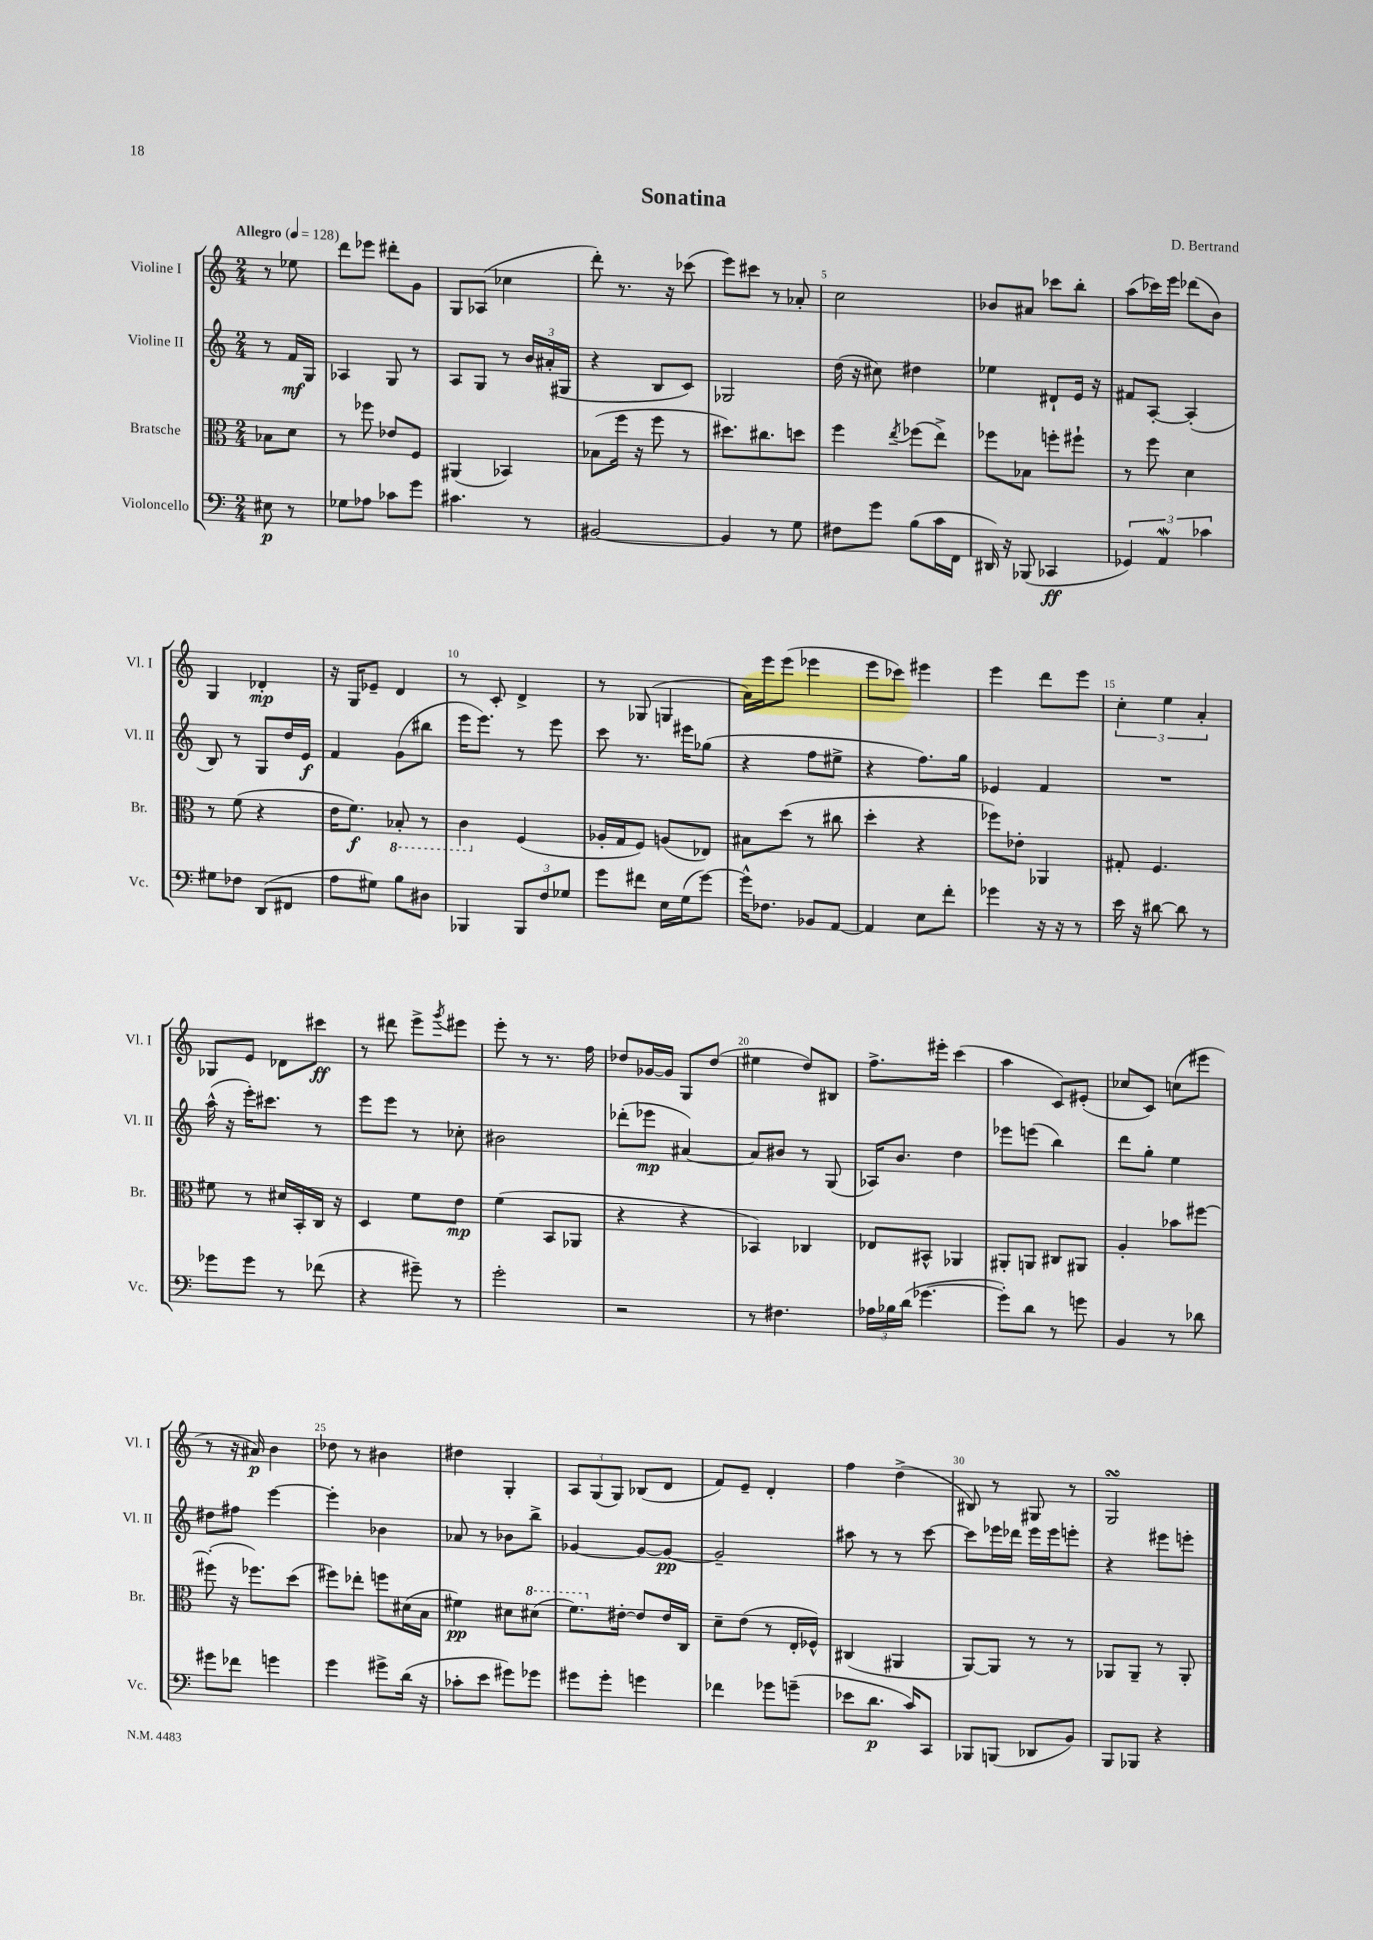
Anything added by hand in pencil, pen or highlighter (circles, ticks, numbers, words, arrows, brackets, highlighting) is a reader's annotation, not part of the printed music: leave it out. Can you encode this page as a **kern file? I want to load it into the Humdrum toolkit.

**kern	**kern	**kern	**kern
*staff4	*staff3	*staff2	*staff1
*clefF4	*clefC3	*clefG2	*clefG2
*k[]	*k[]	*k[]	*k[]
*M2/4	*M2/4	*M2/4	*M2/4
*MM128	*MM128	*MM128	*MM128
8E#\	8B-\L	8r	8r
8r	8d\J	16f/LL	8ee-\
.	.	16G/JJ	.
=	=	=	=
8G-\L	8r	4A-/	8ddd\L
8A-\J	8ff-\	.	8eee-\J
8c-\L	8e-/L	8G/	8ddd#'\L
8g\J	8F/J	8r	8g\J
=	=	=	=
4.c#\	(4AA#/	8A/L	8G/L
.	.	8G/J	(8A-/J
.	4BB-/)	8r	4cc-\
8r	.	24b/LL	.
.	.	(24a#'/	.
.	.	24G#/JJ	.
=	=	=	=
[2BB#/	(8B-\L	4r	8ddd'\)
.	16ff\Jk	.	8.r
.	16r	.	.
.	8ff\	8B/L	.
.	.	.	16r
.	8r	8c/J)	(8ccc-\
=	=	=	=
4BB#/]	8.dd#\L)	2G-/	8eee\L)
.	.	.	8ccc#\J
.	8.cc#\	.	.
8r	.	.	8r
8G\	8dd\J	.	8a-'/
=	=	=	=
8F#\L	4ff\	(16dd\	2cc\
.	.	16r	.
8g\J	.	8cc#\)	.
.	8qee/	.	.
(8B\L	(8ff-\L	4dd#\	.
16c\L	8ee^\J)	.	.
16FF\JJ	.	.	.
=	=	=	=
16DD#/)	8ff-\L	4ee-\	8b-/L
16r	.	.	.
(8BBB-/	8B-\J	.	8a#/J
4CC-/	8ff'\L	8d#`/L	8ccc-\L
.	8ff#`\J	16e/Jk	8bb'\J
.	.	16r	.
=	=	=	=
6GG-/)	8r	8f#/L	(8aa\L
.	8ff\	[8A'/J	16ccc-\L)
6AA/	.	.	.
.	.	.	16eee\JJ
.	4d\	(4A'/]	(8ddd-\L
6c-\	.	.	.
.	.	.	8b\J)
=	=	=	=
8G#\L	8r	8B/)	4G/
8F-\J	(8f\	8r	.
(8DD/L	4r	8G/L	4d-'/
8FF#/J	.	16dd/L	.
.	.	16e/JJ	.
=	=	=	=
8A\L	16e\LK	4f/	16r
.	8.f\J)	.	16G/LK
8G#\J)	.	.	8e-~/J
8B\L	8BB-'/	(8g\L	4d/
8D#\J	8r	8bb#\J	.
=	=	=	=
4BBB-/	4C\	16eee\LK	8r
.	.	8.eee\J)	.
.	.	.	8c'/
12BBB-/L	(4F/	8r	4d^/
12F/	.	.	.
.	.	8eee\	.
12G-/J	.	.	.
=	=	=	=
8g\L	16A-'/LL	8ccc\	8r
.	16G/J	.	.
8f#\J	8F/J)	8.r	(8G-/
16E\LL	(8A/L	.	4G/
(16G\J	.	16eee#\LK	.
[8g\J)	8E-/J)	(8gg-\J	.
=	=	=	=
16g^^\]LK	8B#\L	4r	16a\LL)
8.F-\J	.	.	16eee\J
.	(8dd\J	.	(8eee\J
8BB-/L	8r	8ff\L	4eee-\
[8AA/J	8cc#\	8ee#^\J	.
=	=	=	=
4AA/]	4dd'\	4r	8eee\L
.	.	.	8ccc-\J)
8E\L	4r	8.ff\L)	4eee#\
8f'\J	.	.	.
.	.	16gg\Jk	.
=	=	=	=
4g-\	8ff-\L)	4e-/	4eee\
.	8e-'\J	.	.
16r	4AA-/	4f/	8ddd\L
16r	.	.	.
8r	.	.	8eee\J
=	=	=	=
16e\	8G#'/	2r	6cc'\
16r	.	.	.
[8d#\	4.F/	.	.
.	.	.	6ee\
8d#\]	.	.	.
.	.	.	6a'/
8r	.	.	.
=	=	=	=
8g-\L	8f#\	(16aa^^\	8G-/L
.	.	16r	.
8g-\J	8r	16eee'\LK)	8e/J
.	.	8.ccc#\J	.
8r	16d#/LL	.	8d-\L
.	16BB'/	.	.
(8f-\	16C/JJ	8r	8ccc#\J
.	16r	.	.
=	=	=	=
4r	4D/	8eee\L	8r
.	.	8eee\J	8ddd#\
8g#~\)	8f\L	8r	8eee^\L
.	.	.	8qggg/
8r	8e\J	8cc-'\	8eee#\J
=	=	=	=
2g'\	(4f\	2b#\	8eee'\
.	.	.	8r
.	8BB/L	.	8.r
.	8AA-/J	.	.
.	.	.	16ff\
=	=	=	=
2r	4r	(8ddd-'\L	8dd-/L
.	.	8eee-\J	[16g-/L
.	.	.	16g-/]JJ
.	4r	[4a#/)	8G/L
.	.	.	(8dd-/J
=	=	=	=
8r	4BB-/)	8a#/]L	4ee#\
4.F#\	.	8b#/J	.
.	4C-/	8r	8dd/L)
.	.	(8G/	8B#/J
=	=	=	=
24A-\LL	8E-/L	16A-/LK)	8.ff^\L
24B-\	.	.	.
.	.	8.b/J	.
(24d\JJ	.	.	.
[4.g-\	8BB#^^/J	.	.
.	.	.	16eee#'\Jk
.	4AA-/	4dd\	(4ccc\
=	=	=	=
8g-'\]L)	8AA#'/L	8eee-\L	4aa\
8d\J	8AA/J	(8eee\J	.
8r	8C#/L	4bb\)	8c/L)
8g\	8AA#/J	.	(8e#'/J
=	=	=	=
4BB/	4A'/	8ddd\L	8cc-/L
.	.	8gg'\J	8c/J)
8r	8b-\L	4ee\	(8cc\L
8d-\	[8ff#\J	.	8eee#\J
=	=	=	=
8g#\L	(8ff#'\]	8dd#\L	8r
8f-\J	16r	8ff#\J	16r
.	8.ff-\L)	.	16a#/)
4g\	.	[4eee\	4b\
.	(8dd\J	.	.
=	=	=	=
4g\	8ff#\L)	4eee'\]	8dd-\
.	8ee-'\J	.	8r
8g#^\L	8ff\L	4b-\	4b#\
(16d\Jk	(16d#\L	.	.
16r	16B\JJ	.	.
=	=	=	=
8c-'\L	4f#\)	8a-/	4dd#\
8e\J	.	8r	.
8g#\L)	8d#\L	8b-\L	4G'/
8g-\J	(8dd#\J	8bb^\J	.
=	=	=	=
8g#\L	8.ff\L)	[4g-/	12A/L
.	.	.	(12G/
8g#'\J	.	.	.
.	.	.	12G/J)
.	[16e#'\Jk	.	.
4g\	8e#/]L	8g-/_L	(8B-/L
.	16e#/L	8g-/_J	8d/J
.	16C/JJ	.	.
=	=	=	=
4f-\	8d~\L	2g-~/]	8f/L)
.	(8e\J	.	8e~/J
8g-\L	8r	.	4d'/
(8g~\J	16E'/LL	.	.
.	16F-^^/JJ)	.	.
=	=	=	=
8e-\L	(4C#/	8aa#\	4ff\
8.d\J	.	8r	.
.	4AA#/	8r	(4dd^\
16c/LK)	.	.	.
8CC/J	.	[8ccc\	.
=	=	=	=
8BBB-/L	[8AA/L)	8ccc\]L	8B#/)
(8BBB/J	8AA/]J	16eee-\L	8r
.	.	16ddd-\JJ	.
8DD-/L	8r	16eee-\LL	8G#/
.	.	16eee-\J	.
8BB/J)	8r	8eee'\J	8r
=	=	=	=
8BBB/L	8AA-/L	4r	2G/
8BBB-/J	8AA-~/J	.	.
4r	8r	8eee#\L	.
.	8AA-'/	8eee'\J	.
==	==	==	==
*-	*-	*-	*-
